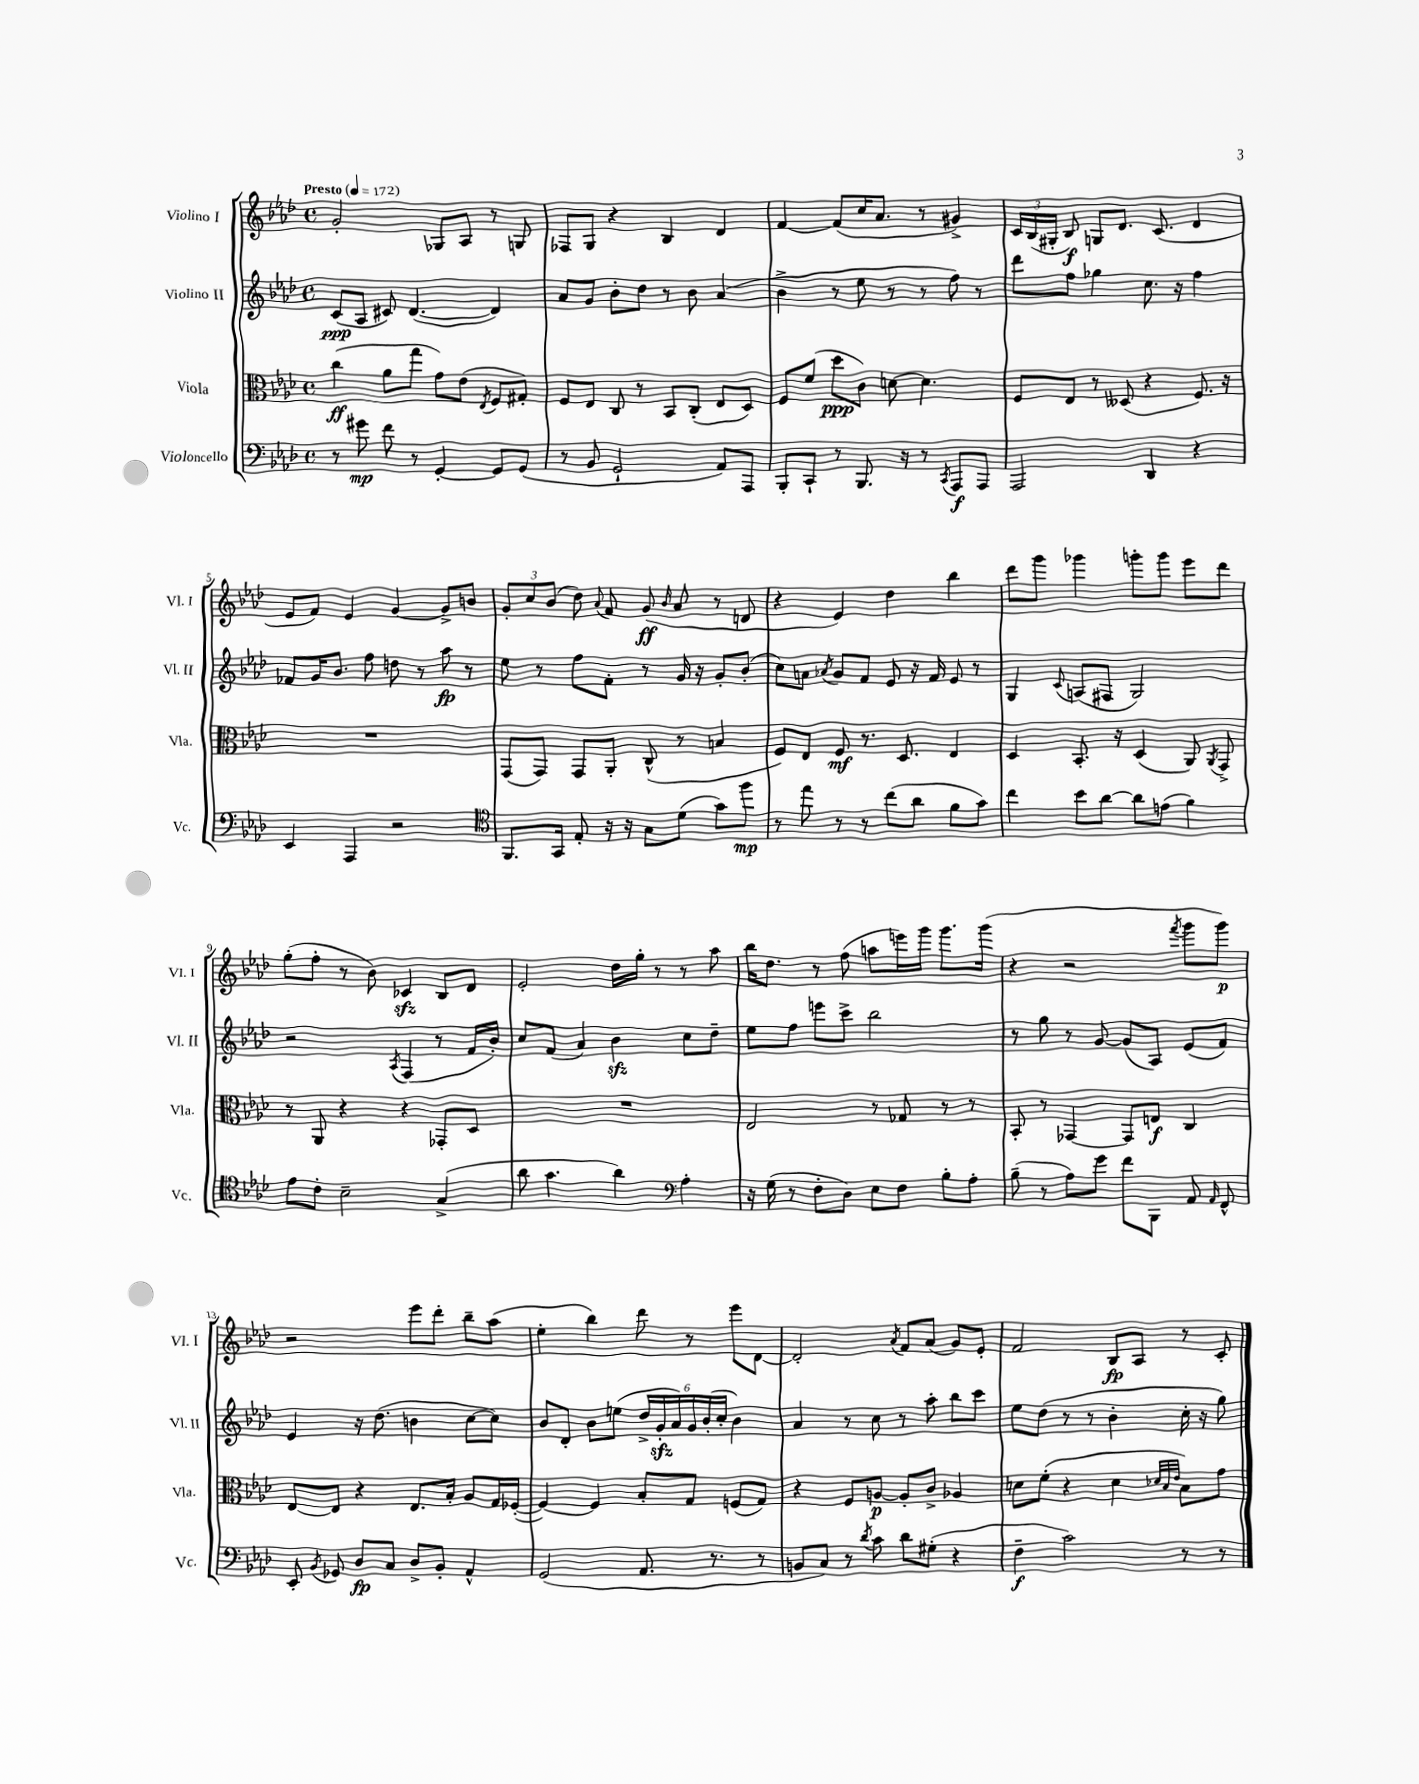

**kern	**kern	**kern	**kern
*staff4	*staff3	*staff2	*staff1
*clefF4	*clefC3	*clefG2	*clefG2
*k[b-e-a-d-]	*k[b-e-a-d-]	*k[b-e-a-d-]	*k[b-e-a-d-]
*M4/4	*M4/4	*M4/4	*M4/4
*met(c)	*met(c)	*met(c)	*met(c)
*MM172	*MM172	*MM172	*MM172
8r	(4cc\	(8c/L	2g'/
8g#\	.	8A-/J	.
8f\	8a-\L	8c#/)	.
8r	8gg\J	([4.d-/	.
[4GG'/	8g\L)	.	8G-/L
.	(8e-\J	.	8A-/J
.	8qE-/	.	.
8GG/]L	8F/L	4d-/])	8r
(8GG/J	8G#'/J)	.	8G/
=	=	=	=
8r	8F/L	8a-/L	8F-/L
8BB-/	8E-/J	8g/J	8G/J
2GG`/	8C/	8b-'\L	4r
.	8r	8dd-\J	.
.	8BB-/L	8r	4B-/
.	(8C'/J	8b-\	.
8AA-/L)	8E-/L	(4a-/	4d-/
8AAA-/J	8D-/J)	.	.
=	=	=	=
8BBB-'/L	8F/L	4b-^\	[4f/
8CC`/J	(8f/J	.	.
8r	8dd-\L	8r	(8f/]L
8.BBB-/	8c\J)	8ee-\	16cc/K
.	.	.	8.a-/J
.	[8d\	8r	.
16r	.	.	.
8r	4.d\]	8r	8r
8qCC/	.	.	.
8AAA-/L	.	8ff\)	4g#^/)
8AAA-/J	.	8r	.
=	=	=	=
2AAA-/	8F/L	8ddd-\L	24c/LL
.	.	.	(24B-/
.	.	.	24G#'/JJ
.	8E-/J	8ff\J	8B-/)
.	8r	4gg-\	8G/L
.	(8D--/	.	8.d-/J
4DD-/	4r	8.cc\	.
.	.	.	(8.c/
.	.	16r	.
4r	8.F/)	4ff\	4d-/
.	16r	.	.
=	=	=	=
4EE-/	1r	8f-/L	8e-/L
.	.	16g/K	8f/J)
.	.	8.b-/J	.
4AAA-/	.	.	4e-/
.	.	8ff\	.
2r	.	8dd\	[4g/
.	.	8r	.
.	.	8aa-\	8g^/]L
.	.	8r	8b/J
=	=	=	=
*clefC4	*	*	*
8.FF/L	(8GG/L	8ee-\	12g'/L
.	.	.	12cc/
.	8GG/J)	8r	.
.	.	.	(12b-/J
16GG/Jk	.	.	.
8E-'/	8GG/L	8ff\L	8dd-\)
.	.	.	8qqa-/
16r	8AA-'/J	8f'\J	8f/
16r	.	.	.
8G\L	(8C^^/	8r	(8g/
.	.	.	16qqb-/
(8d-\J	8r	16g/	8a-/
.	.	16r	.
8g\L)	4B/	8g'/L	8r
8ff\J	.	(8b-'/J	8d/
=	=	=	=
8r	8F/L)	8cc\L)	4r
8ee-\	8E-/J	8a\J	.
.	.	8qa-/	.
8r	8F/	8g/L	4e-/)
8r	8.r	8f/J	.
(8cc\L	.	8e-/	4dd-\
.	8.D-/	.	.
8a-\J	.	16r	.
.	.	16f/	.
8f\L	4E-/	8e-/	4bb-\
8g\J)	.	8r	.
=	=	=	=
4cc\	4D-/	4G/	8ddd-\L
.	.	.	8ggg\J
.	.	8qqc/	.
8b-\L	8.BB-'/	(8A/L	4ggg-\
[8a-\J	.	8F#/J	.
.	16r	.	.
8a-\]L	(4D-/	2G/)	8ggg'\L
(8e\J	.	.	8ggg\J
4f\)	8AA-/)	.	8eee-\L
.	8qAA-/	.	.
.	8GG^/	.	8ddd-\J
=	=	=	=
8e-\L	8r	2r	(8gg'\L
8c'\J	8AA-/	.	8ff'\J
2B-~\	4r	.	8r
.	.	.	8b-\)
.	.	8qA-/	.
.	4r	(4F/	4c-/
(4G^/	8GG-'/L	8r	8B-/L
.	8D-/J	16f/LL	8d-/J
.	.	16b-'/JJ)	.
=	=	=	=
8a-\	1r	8cc/L	2e-'/
4.g\	.	(8f/J	.
.	.	4a-/)	.
4a-\)	.	4b-\	16dd-\LL
.	.	.	16gg'\JJ
.	.	.	8r
*clefF4	*	*	*
4A-'\	.	8cc\L	8r
.	.	8dd-~\J	8aa-\
=	=	=	=
16r	2E-/	8ee-\L	16bb-\LK
(16G\	.	.	8.dd-\J
8r	.	8ff\J	.
8F'\L	.	8eee\L	8r
8D-\J)	.	8ccc^\J	(8ff\
8E-\L	8r	2bb-\	8aa\L
8F\J	8G-/	.	16eee\L)
.	.	.	16ggg\JJ
8B-'\L	8r	.	8.ggg\L
8A-'\J	8r	.	.
.	.	.	(16ggg\Jk
=	=	=	=
(8B-~\	8BB-'/	8r	4r
8r	8r	8gg\	.
8A-\L)	[4GG-/	8r	2r
8g\J	.	[8g/	.
8f\L	8GG-/]L	(8g/]L	.
8BBB-\J	8E/J	8A-/J)	.
.	.	.	8qfff/
8AA-/	4C/	(8e-/L	8ggg\L
16qqAA-/	.	.	.
8FF^^/	.	8f/J)	8ggg\J)
=	=	=	=
8EE-'/	[8E-/L	4e-/	2r
8qBB-/	.	.	.
8GG-/	8E-/]J	.	.
8D-/L	4r	16r	.
.	.	(8.dd-\	.
8C/J	.	.	.
8D-^/L	8.E-/L	4b\	8eee-\L
8BB-'/J	.	.	8ddd-'\J
.	16B-'/Jk	.	.
4AA-^^/	8A-/L	[8cc\L	8bb-~\L
.	16G/L	8cc\]J)	(8aa-\J
.	([16F-'/JJ	.	.
=	=	=	=
(2GG/	4F-/_)	8b-/L	4ee-'\
.	.	8d-'/J	.
.	4F-/]	8b-\L	4bb-\)
.	.	(8ee\J	.
8.AA-/	8B-'/L	24dd-^/LL	8ddd-\
.	.	24g'/	.
.	.	24a-/)	.
.	8G/J	24g/	8r
.	.	(24b-'/	.
8.r	.	.	.
.	.	24cc'/JJ	.
.	(8F/L	4b-\)	8eee-\L
8r	8G/J)	.	[8d-\J
=	=	=	=
8BB/L	4r	4a-/	2d-'/]
8C/J)	.	.	.
8r	8F/L	8r	.
8qd-/	.	.	.
8c\	[8A/J	8cc\	.
.	.	.	8qa-/
8d-\L	8A'/]L	8r	8f/L
(8G#'\J	8c^/J	8aa-'\	(8a-/J
4r	4A-/	8bb-\L	8g/L)
.	.	8ccc\J	8e-'/J
=	=	=	=
4F~\	8d\L	8ee-\L	2f/
.	(8f'\J	(8dd-\J	.
2c\)	4r	8r	.
.	.	8r	.
.	4d\	4b-'\	8B-/L
.	.	.	8A-/J
.	32qqd-/LLL	.	.
.	32qqB-/	.	.
.	32qqe-/JJJ	.	.
8r	8B-\L)	16cc'\	8r
.	.	16r	.
8r	8g\J	8gg\)	8c'/
==	==	==	==
*-	*-	*-	*-
